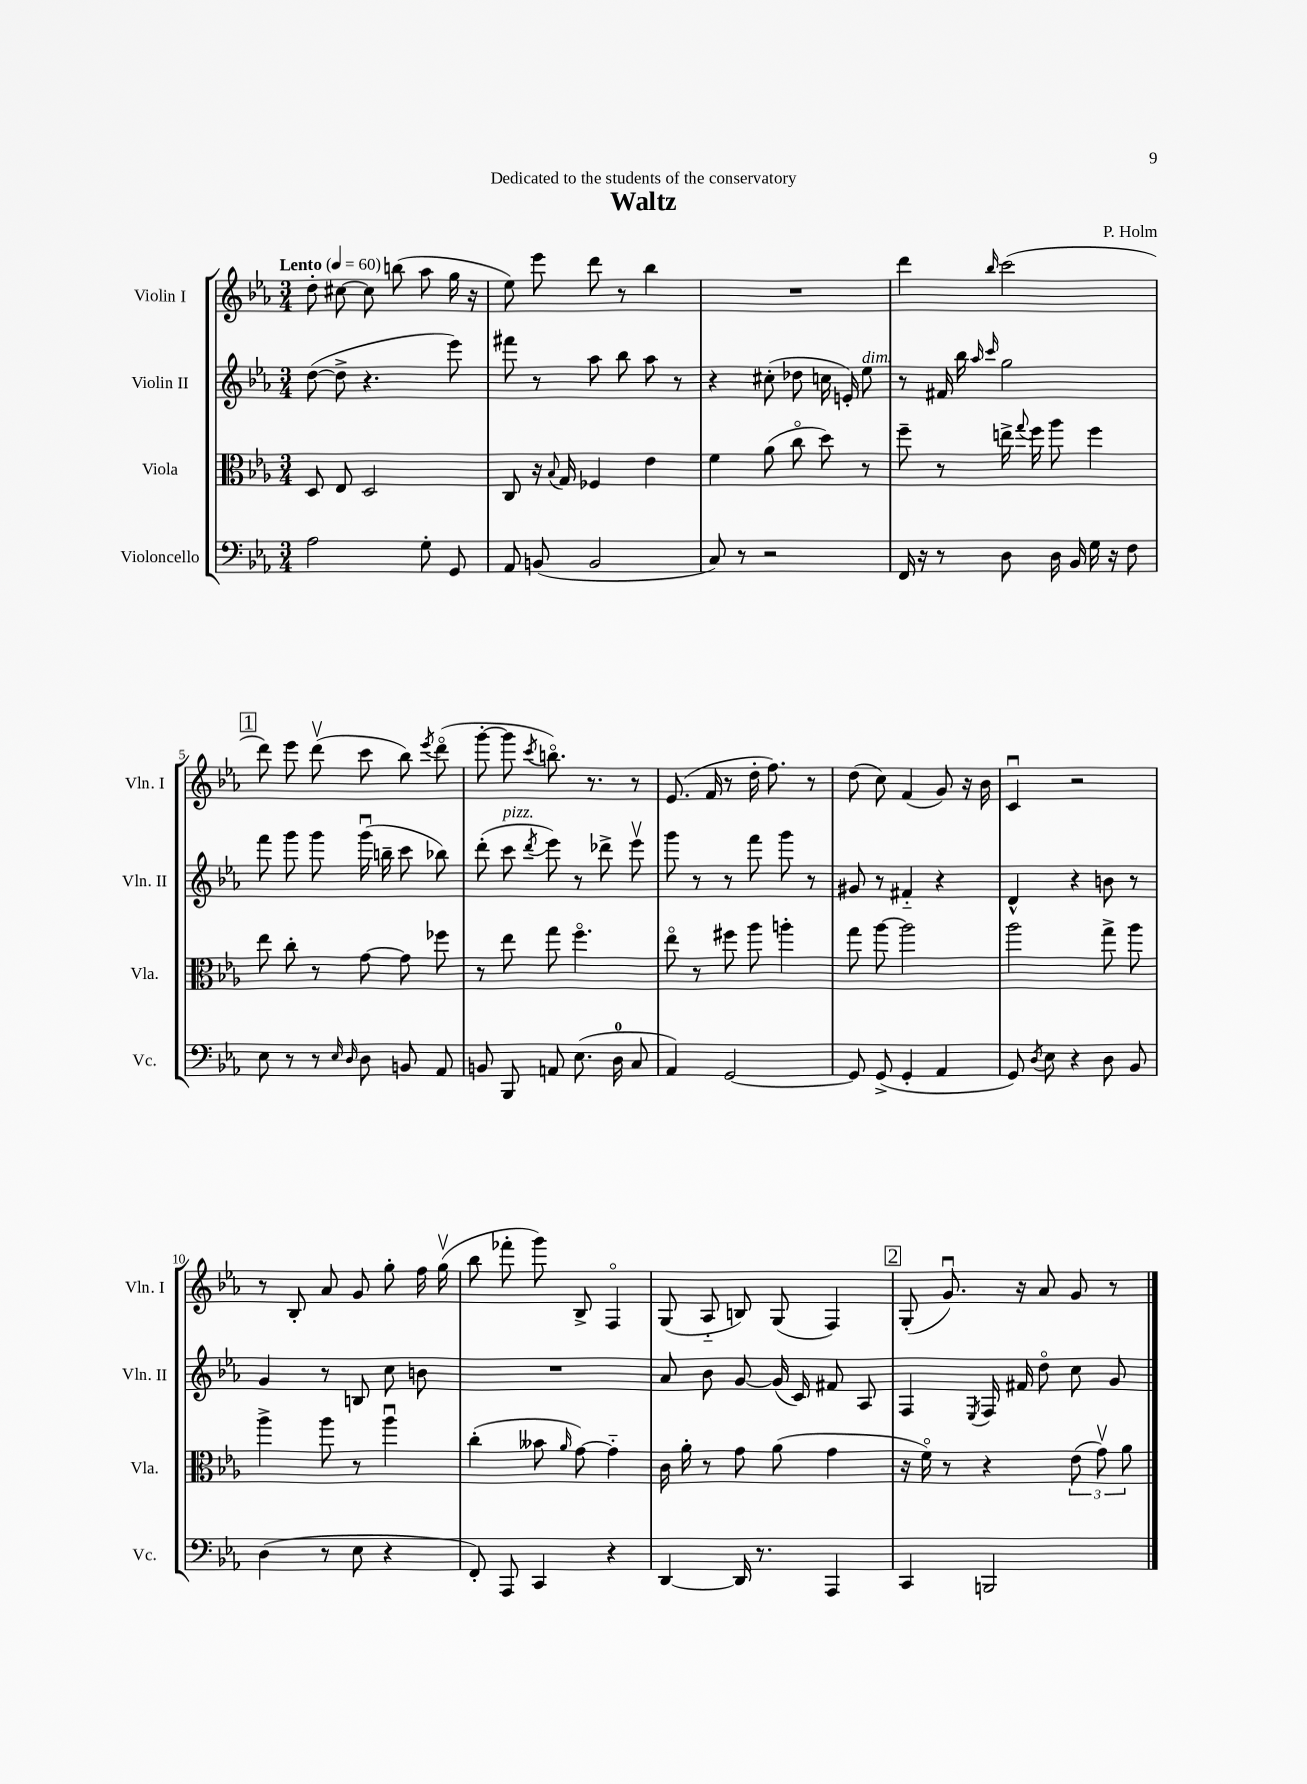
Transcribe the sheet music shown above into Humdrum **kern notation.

**kern	**kern	**kern	**kern
*part4	*part3	*part2	*part1
*staff4	*staff3	*staff2	*staff1
*I"Violoncello	*I"Viola	*I"Violin II	*I"Violin I
*I'Vc.	*I'Vla.	*I'Vln. II	*I'Vln. I
*clefF4	*clefC3	*clefG2	*clefG2
*k[b-e-a-]	*k[b-e-a-]	*k[b-e-a-]	*k[b-e-a-]
*M3/4	*M3/4	*M3/4	*M3/4
*MM60	*MM60	*MM60	*MM60
=1	=1	=1	=1
!	!	!	!LO:TX:a:B:t=Lento
2A-\	8D/	([8dd\	8dd'\
.	8E-/	8dd^\]	[8cc#X\
.	2D/	4.r	8cc#\]
.	.	.	(8bbn\
8G'\	.	.	8aa-\
8GG/	.	8eee-\)	16gg\
.	.	.	16r
=2	=2	=2	=2
8AA-/	8C/	8fff#X\	8ee-\)
(8BBn/	16r	8r	8eee-\
.	8qqB-/	.	.
.	16G/	.	.
2BB/	4F-X/	8aa-\	8ddd\
.	.	8bb-\	8r
.	4e-\	8aa-\	4bb-\
.	.	8r	.
=3	=3	=3	=3
8C/)	4f\	4r	2.r
8r	.	.	.
2r	(8a-\	(8cc#X'\	.
.	8cc\	8dd-X\	.
.	8dd\)	16ccn\	.
.	.	16en'/)	.
!	!	!LO:TX:a:i:t=dim.	!
.	8r	8ee-\	.
=4	=4	=4	=4
16FF/	8ff~\	8r	4ddd\
16r	.	.	.
8r	8r	16f#X/	.
.	.	16bb-\	.
.	.	16qqaa-/	.
.	.	16qqccc/	16qqbb-/
8D\	16een^\	2gg\	(2ccc\
.	8qqgg/	.	.
.	16ff\	.	.
16D\	8aa-\	.	.
16BB-/	.	.	.
16G\	4ff\	.	.
16r	.	.	.
8F\	.	.	.
!!LO:LB:g=z
!!LO:REH:place=s1:t=1
=5	=5	=5	=5
8E-\	8ee-\	8fff\	8ddd\)
8r	8cc'\	8ggg\	8eee-\
8r	8r	8ggg\	(8dddv\
16qqE-/	.	.	.
16qqD/	.	.	.
8D\	[8g\	(16gggu\	8ccc\
.	.	16bbn~\	.
8BBn/	8g\]	8ccc\	8bb-\)
.	.	.	8qeee-/
8AA-/	8ff-X\	8bb-X\)	(8ddd\
=6	=6	=6	=6
8BBn/	8r	(8ddd'\	[8ggg'\
!	!	!LO:TX:a:i:t=pizz.	!
8BBB-/	8ee-\	8ccc\	8ggg\]
.	.	8qddd/	8qccc/
8AAn/	8gg\	8eee-\)	8.bbn\)
(8.E-\	4.ff\	8r	.
.	.	.	8.r
.	.	8ddd-X^\	.
16D\	.	.	.
8C/	.	8eee-v\	8r
=7	=7	=7	=7
4AA-/)	8ee-\	8ggg\	(8.e-/
.	8r	8r	.
.	.	.	16f/
[2GG/	8ff#X\	8r	8r
.	8aa-\	8fff\	16dd'\
.	.	.	8.ff\)
.	4aan'\	8ggg\	.
.	.	8r	8r
=8	=8	=8	=8
8GG/]	8gg\	8g#X/	(8dd\
(8GG^/	[8aa-\	8r	8cc\)
4GG'/	2aa-\]	4f#X/	(4f/
4AA-/	.	4r	8g/)
.	.	.	16r
.	.	.	16b-\
=9	=9	=9	=9
8GG/)	2aa-\	4d^^/	4cu/
8qD/	.	.	.
8E-\	.	.	.
4r	.	4r	2r
8D\	8gg^\	8bn\	.
8BB-/	8aa-\	8r	.
!!LO:LB:g=z
=10	=10	=10	=10
(4D\	4aa-^\	4g/	8r
.	.	.	8B-'/
8r	8aa-\	8r	8a-/
8E-\	8r	8Bn/	8g/
4r	4aa-u\	8cc\	8gg'\
.	.	8bn\	16ff\
.	.	.	(16ggv\
=11	=11	=11	=11
8FF'/)	(4cc'\	2.r	8bb-\
8AAA-/	.	.	8fff-X'\
4CC/	8b--X\	.	8ggg\)
.	16qqa-/	.	.
.	[8g\)	.	8B-^/
4r	4g\]	.	4F/
=12	=12	=12	=12
[4DD/	16c\	8a-/	(8G/
.	16a-'\	.	.
.	8r	8b-\	8A-/
16DD/]	8g\	[8g/	8Bn/)
8.r	.	.	.
.	(8a-\	(16g/]	(8G/
.	.	16c/)	.
4AAA-/	4g\	8f#X/	4F/)
.	.	8A-/	.
!!LO:REH:place=s1:t=2
=13	=13	=13	=13
4CC/	16r	4F/	(8G'/
.	16f\)	.	.
.	8r	.	8.gu/)
.	.	8qE-/	.
2BBBn/	4r	16F/	.
.	.	16f#X/	16r
.	.	8dd\	8a-/
.	(12e-\	8cc\	8g/
.	12gv\)	.	.
.	.	8g/	8r
.	12a-\	.	.
==	==	==	==
*-	*-	*-	*-
